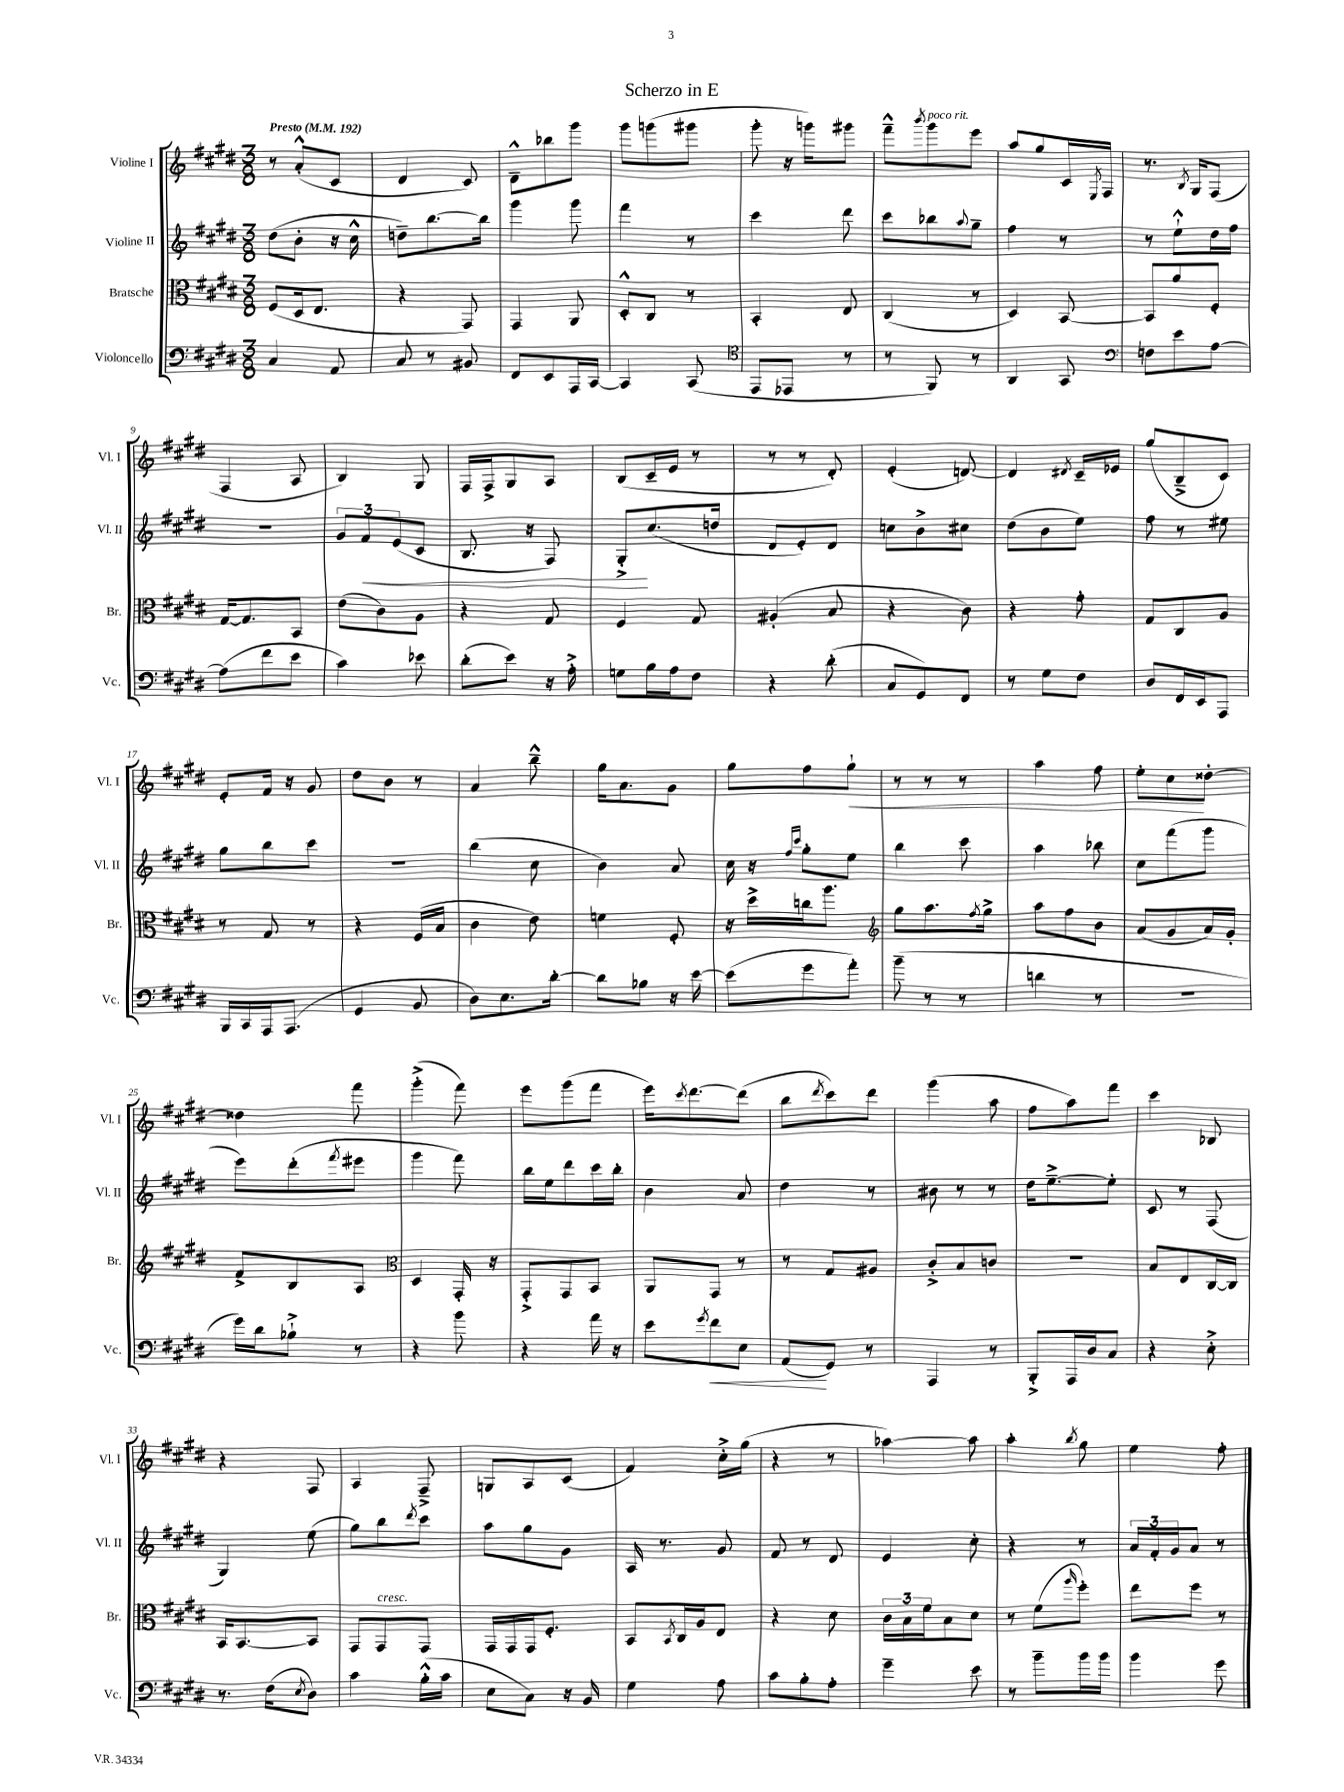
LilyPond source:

\header { title = "Scherzo in E" }
<<
\new StaffGroup <<
\new Staff = "s0" \with { instrumentName = "Violine I" shortInstrumentName = "Vl. I" } {
    \clef treble \key e \major \numericTimeSignature \time 3/8 \tempo "Presto" 4 = 192
    r8 a'8-.-^( cis'8 |
    dis'4 cis'8) |
    dis'8---^ bes''8 gis'''8 |
    gis'''8 g'''8( gis'''8 |
    gis'''8-. r16 g'''16) gis'''8 |
    fis'''8---^ \acciaccatura { b'''8 } gis'''8^\markup { \italic "poco rit." } e'''8 |
    a''8 gis''8 cis'16 \acciaccatura { e8 } fis16 |
    r8. \acciaccatura { b8 } gis16 fis8( |
    fis4 a8 |
    b4) gis8 |
    fis16 fis16-> gis8 a8 |
    b8( cis'16-- e'16 r8 |
    r8 r8 dis'8-.) |
    e'4-.( d'8~) |
    d'4 \acciaccatura { dis'8 } cis'16-- ees'16 |
    gis''8( b8---> cis'8) |
    e'8-. fis'16 r16 gis'8 |
    dis''8 b'8 r8 |
    a'4 b''8---^ |
    gis''16 a'8. gis'8 |
    gis''8 fis''8 gis''8-!\< |
    r8 r8 r8 |
    a''4 fis''8 |
    e''8-. cis''8\! disis''8~-. |
    disis''4 fis'''8 |
    gis'''4-.->( fis'''8) |
    e'''8 gis'''8( fis'''8 |
    e'''16) \acciaccatura { cis'''8 } dis'''8.~ dis'''8( |
    b''8 \acciaccatura { dis'''8 } cis'''8) dis'''8 |
    gis'''4( a''8 |
    fis''8 a''8) fis'''8 |
    cis'''4 bes8 |
    r4 fis8 |
    a4 fis8---> |
    g8 a8 cis'8( |
    fis'4) cis''16-.-> gis''16( |
    r4 r8 |
    aes''4~) aes''8 |
    a''4-. \acciaccatura { b''8 } gis''8 |
    e''4 fis''8-. \bar "|." |
}
\new Staff = "s1" \with { instrumentName = "Violine II" shortInstrumentName = "Vl. II" } {
    \clef treble \key e \major \numericTimeSignature \time 3/8
    dis''8( b'8-. r16 cis''16-^ |
    d''8--) b''8.~ b''16 |
    gis'''4 gis'''8 |
    fis'''4 r8 |
    cis'''4 dis'''8 |
    cis'''8 bes''8 \appoggiatura { a''8 } gis''8-- |
    fis''4 r8 |
    r8 e''8-!-^ dis''16 fis''16 |
    R4. |
    \tuplet 3/2 { gis'8 fis'8\< e'8( } cis'8 |
    b8. r16 fis8) |
    gis8-.->\! cis''8.( d''16 |
    dis'8 e'8-.) dis'8 |
    c''8 b'8-> cis''8 |
    dis''8( b'8 e''8) |
    fis''8 r8 eis''8 |
    gis''8 b''8 cis'''8 |
    R4. |
    b''4( cis''8 |
    b'4) a'8 |
    cis''16 r16 \grace { fis''16 cis'''16 } gis''8-. e''8 |
    b''4 cis'''8 |
    a''4 bes''8 |
    cis''8 fis'''8( gis'''8 |
    e'''8) dis'''8-.( \acciaccatura { fis'''8 } eis'''8 |
    gis'''4 fis'''8) |
    b''16 e''16 dis'''8 cis'''16 b''16-. |
    b'4 a'8 |
    dis''4 r8 |
    bis'8 r8 r8 |
    dis''16 e''8.~---> e''8-. |
    cis'8 r8 fis8( |
    gis4) e''8( |
    gis''8) b''8 \acciaccatura { dis'''8 } cis'''8 |
    a''8 gis''8 gis'8 |
    a16 r8. gis'8 |
    fis'8 r8 dis'8 |
    e'4 cis''8-. |
    r4 r8 |
    \tuplet 3/2 { a'16 fis'16-. gis'16 } a'8 r8 \bar "|." |
}
\new Staff = "s2" \with { instrumentName = "Bratsche" shortInstrumentName = "Br." } {
    \clef alto \key e \major \numericTimeSignature \time 3/8
    fis8( dis16 e8. |
    r4 gis,8) |
    gis,4 a,8 |
    dis8-.-^ cis8 r8 |
    b,4-. e8 |
    cis4( r8 |
    dis4) b,8~ |
    b,8 a'8 fis8-. |
    gis16~ gis8. b,8 |
    e'8( cis'8) a8 |
    r4 gis8 |
    fis4 gis8 |
    ais4-.( b8 |
    r4 cis'8) |
    r4 gis'8-. |
    gis8 cis8 a8 |
    r8 gis8 r8 |
    r4 fis16( b16 |
    cis'4 e'8) |
    f'4 fis8-. |
    r16 dis''16-> c''16 a''8. |
    \clef treble gis''8 a''8. \acciaccatura { fis''8 } gis''16-> |
    a''8 fis''8 b'8 |
    a'8( gis'8 a'16) gis'16-. |
    fis'8-> b8 a8 |
    \clef alto dis4 gis,16-. r16 |
    gis,8-.-> gis,8 b,8 |
    a,8 gis,8 r8 |
    r8 gis8 ais8 |
    cis'8-.-> b8 c'8 |
    R4. |
    b8 e8 cis16~ cis16 |
    b,16 b,8.~ b,8 |
    gis,8 gis,8^\markup { \italic "cresc." } gis,8 |
    gis,16 gis,16 gis,16 fis8.-. |
    b,8 \acciaccatura { b,8 } cis16 a16 e8 |
    r4 dis'8 |
    \tuplet 3/2 { cis'16 b16 fis'16 } b8 dis'8 |
    r8 fis'8( \grace { a''16 } fis''8-.) |
    e''8 fis''8 r8 \bar "|." |
}
\new Staff = "s3" \with { instrumentName = "Violoncello" shortInstrumentName = "Vc." } {
    \clef bass \key e \major \numericTimeSignature \time 3/8
    cis4 a,8 |
    cis8 r8 bis,8 |
    fis,8 e,8 a,,16 cis,16~ |
    cis,4 cis,8( |
    \clef tenor e,8 ees,8 r8 |
    r8 fis,8) r8 |
    a,4 gis,8 |
    \clef bass f8 e'8 a8~ |
    a8( fis'8 e'8 |
    cis'4) ees'8 |
    dis'8-.( e'8) r16 a16-.-> |
    g8 b16 a16 fis8 |
    r4 dis'8-.( |
    cis8 gis,8) fis,8 |
    r8 gis8 fis8 |
    dis8 fis,16 e,16 a,,8 |
    b,,16 cis,16 a,,16 a,,8.( |
    gis,4 b,8 |
    dis8) e8. dis'16~-. |
    dis'8 bes8 r16 e'16~ |
    e'8( gis'8 a'8-.) |
    b'8--( r8 r8 |
    d'4 r8 |
    R4. |
    gis'16) dis'16 bes8-!-> r8 |
    r4 b'8 |
    r4 a'16 r16 |
    e'8 \acciaccatura { gis'8 } fis'8\< e8 |
    a,8\!( gis,8) r8 |
    a,,4 r8 |
    b,,8-.-> a,,16 dis16 cis8 |
    r4 e8-.-> |
    r8. fis16( \acciaccatura { e8 } dis8) |
    cis'4 b16-.-^( cis'16 |
    e8 cis8) r16 b,16 |
    gis4 a8 |
    cis'8 b8-. a8-. |
    gis'4-- e'8 |
    r8 b'8-- b'16 b'16 |
    b'4 gis'8 \bar "|." |
}
>>
>>
